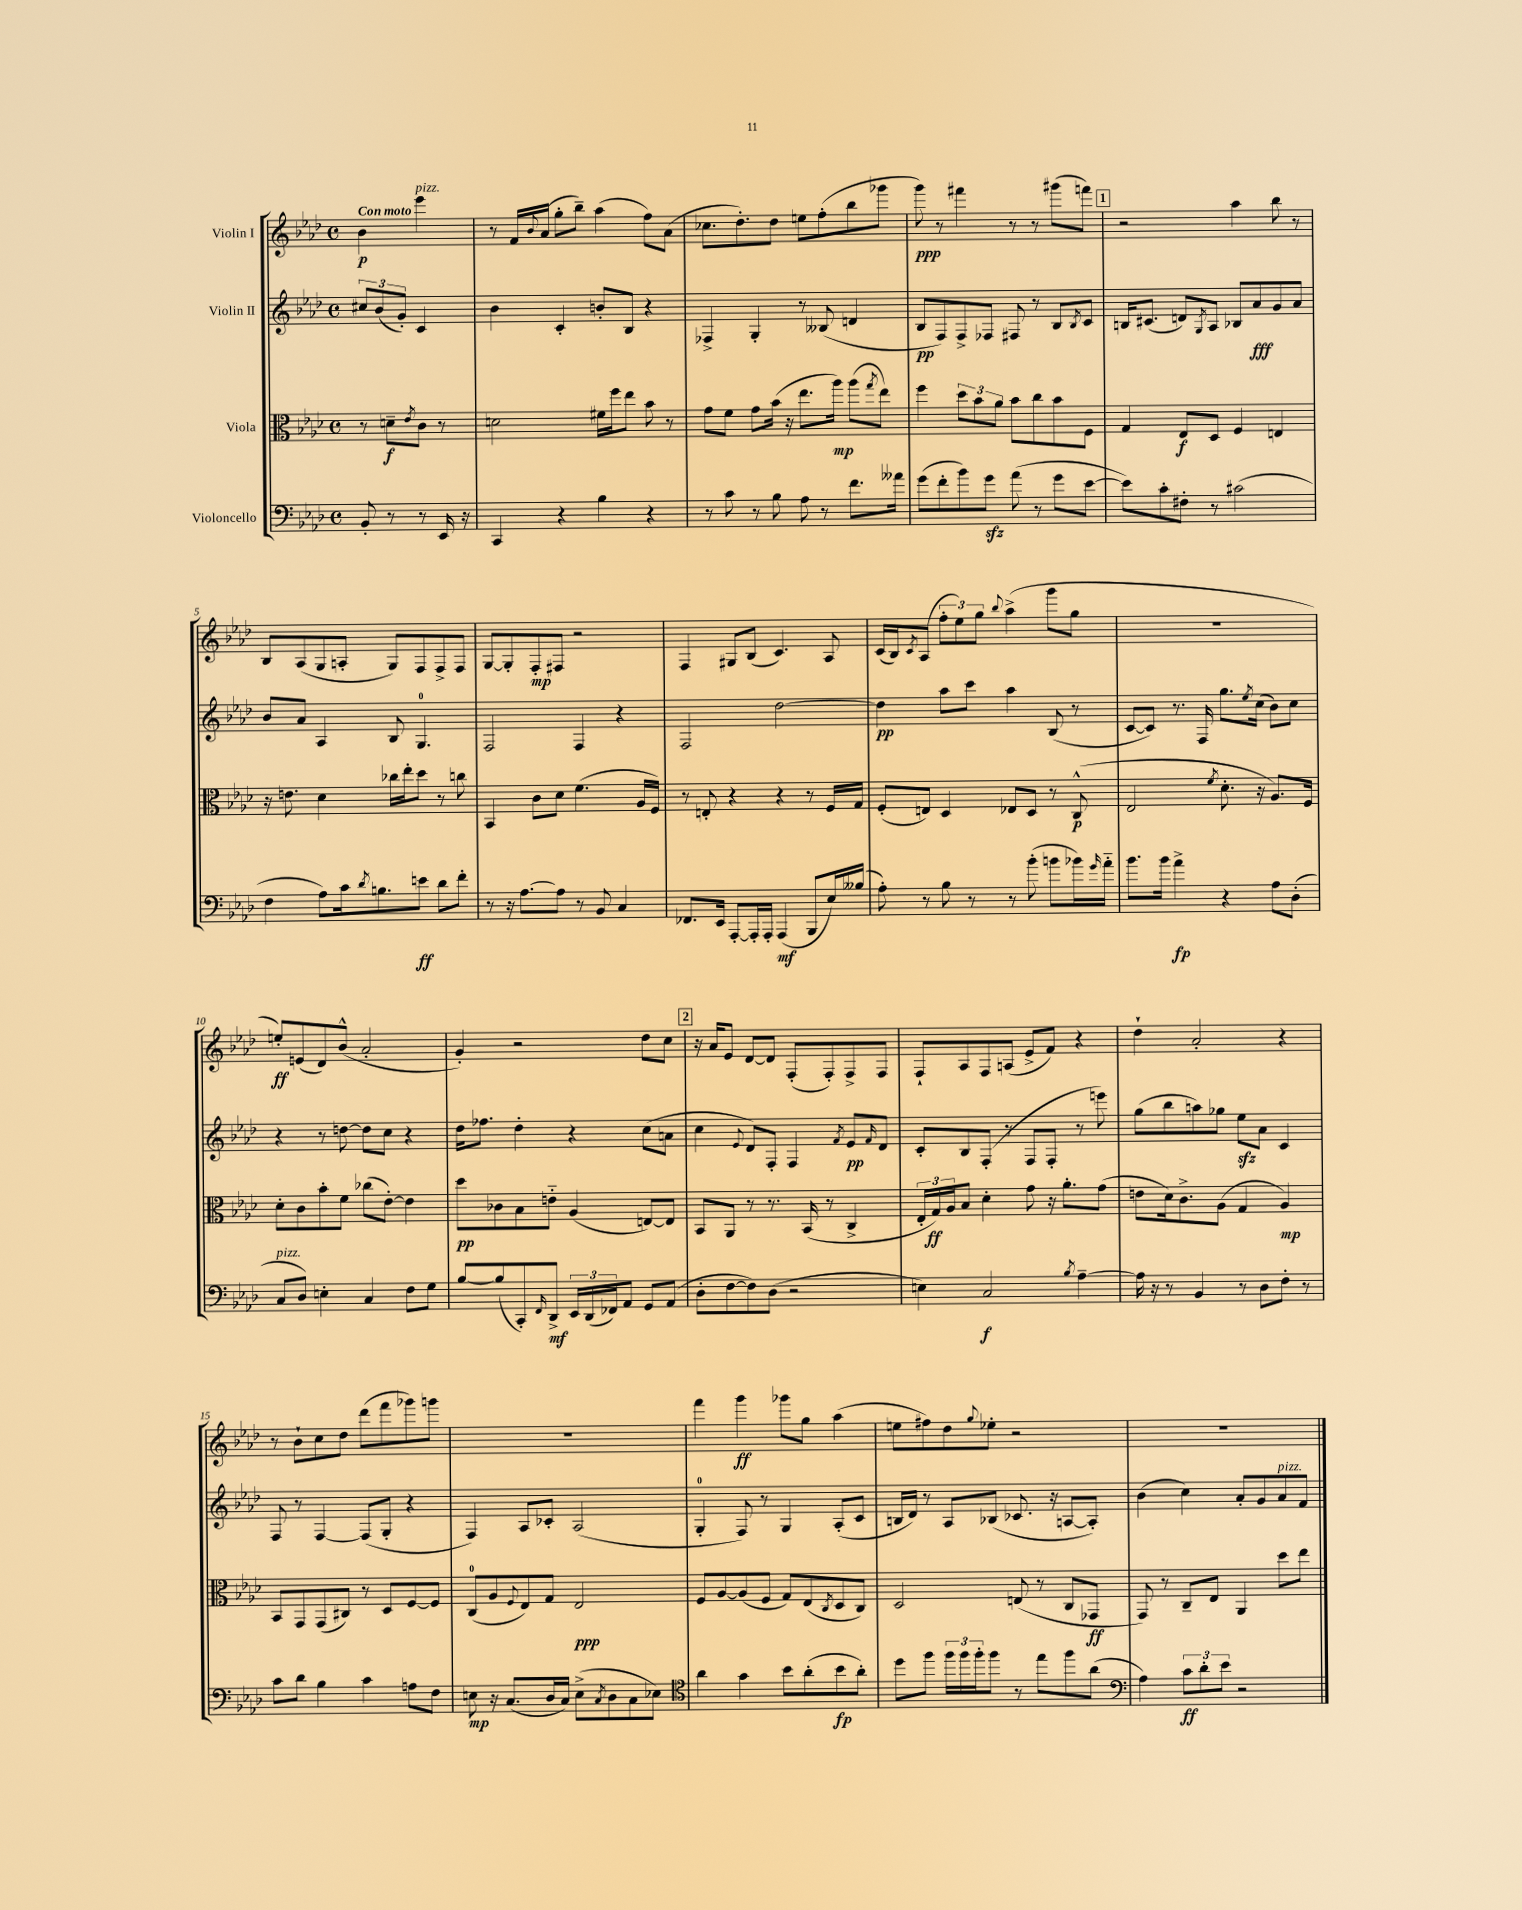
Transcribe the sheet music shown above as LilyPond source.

<<
\new StaffGroup <<
\new Staff = "s0" \with { instrumentName = "Violin I" } {
    \clef treble \key aes \major \defaultTimeSignature \time 4/4 \partial 2 \tempo "Con moto"
    bes'4\p ees'''4^\markup { \italic "pizz." } |
    r8 f'16 \appoggiatura { bes'8 } aes'16( g''8-. bes''8--) aes''4( f''8) aes'8( |
    ces''8. des''8.-.) des''8 e''8 f''8-.( bes''8 ges'''8 |
    g'''8\ppp) r8 fis'''4 r8 r8 gis'''8( f'''8) |
    \mark \markup { \box "1" } r2 aes''4 bes''8 r8 |
    bes8 aes8( g8 a8-. g8) f8 f8-> f8 |
    g8~ g8-. f8-.\mp fis8 r2 |
    f4 gis8 bes8( c'4.) aes8 |
    c'16( bes16) \acciaccatura { c'8 } aes8( \tuplet 3/2 { f''8-. ees''8) g''8 } \appoggiatura { bes''8 } aes''4->( g'''8 g''8 |
    R1 |
    e''8-.\ff) e'8( des'8) bes'8-^( aes'2-. |
    g'4-.) r2 des''8 c''8 |
    \mark \markup { \box "2" } r16 aes'16 ees'8 des'8~ des'8 f8-.( f8-.) f8-> f8 |
    f8-! aes8 f8 a8( ees'8-> f'8) r4 |
    des''4-! aes'2-. r4 |
    r8 bes'8-! c''8 des''8 des'''8( f'''8 ges'''8) g'''8 |
    R1 |
    f'''4 g'''4\ff ges'''8 g''8 aes''4( |
    e''8 fis''8) des''8 \appoggiatura { g''8 } ees''8-. r2 |
    R1 \bar "|." |
}
\new Staff = "s1" \with { instrumentName = "Violin II" } {
    \clef treble \key aes \major \defaultTimeSignature \time 4/4 \partial 2
    \tuplet 3/2 { cis''8 bes'8( g'8-.) } c'4 |
    bes'4 c'4-. b'8-. bes8 r4 |
    fes4-> g4-. r8 beses8( d'4 |
    bes8\pp f8) f8-> fes8 fis8 r8 bes8 \acciaccatura { bes8 } c'8 |
    \mark \markup { \box "1" } b16 cis'8.( d'8) \acciaccatura { g8 } aes8 bes8 aes'8\fff g'8 aes'8 |
    bes'8 aes'8 aes4 bes8 g4.-0 |
    f2 f4 r4 |
    f2 des''2~ |
    des''4\pp aes''8 c'''8 aes''4 bes8( r8 |
    c'8~ c'8) r8. f16 g''8. \acciaccatura { ees''8 } c''16( bes'8) c''8 |
    r4 r8 d''8~ d''8 c''8 r4 |
    des''16 fes''8. des''4-. r4 c''8( a'8 |
    \mark \markup { \box "2" } c''4 \appoggiatura { ees'8 } des'8) f8-. f4 \acciaccatura { f'8 } ees'8\pp \grace { f'16 } des'8 |
    c'8-. bes8 f8-.( r8 f8 f8-. r8 e'''8) |
    g''8( bes''8 a''8) ges''8 ees''8\sfz aes'8 c'4 |
    f8 r8 f4~ f8( g8-. r4 |
    f4) aes8 ces'8-. aes2( |
    g4-0-. f8) r8 g4 aes8-.( c'8 |
    b16 des'16) r8 aes8 bes8( ces'8. r16 a8~ a8-.) |
    bes'4( c''4) aes'8-. g'8 aes'8^\markup { \italic "pizz." } f'8 \bar "|." |
}
\new Staff = "s2" \with { instrumentName = "Viola" } {
    \clef alto \key aes \major \defaultTimeSignature \time 4/4 \partial 2
    r8 d'8--\f \acciaccatura { ees'8 } c'8 r8 |
    d'2 fis'16 f''16 ees''8 bes'8 r8 |
    g'8 f'8 g'8 bes'16( r16 ees''8. aes''16\mp) aes''8( \acciaccatura { g''8 } ees''8) |
    f''4 \tuplet 3/2 { des''8 bes'8 aes'8 } bes'8 c''8 bes'8 f8 |
    \mark \markup { \box "1" } g4 ees8\f des8 f4 e4 |
    r16 e'8. des'4 ces''16 ees''16-. des''8 r8 c''8 |
    bes,4 c'8 des'8 f'4.( aes16 f16) |
    r8 e8-. r4 r4 r8 f16 g16 |
    f8-.( e8) des4 ees8 des8 r8 c8-^\p( |
    ees2 \acciaccatura { f'8 } des'8.-. r16 aes8.) f16 |
    des'8-. c'8 bes'8-. f'8 ces''8( ees'8~-.) ees'4 |
    des''8\pp ces'8 bes8 e'8-_ aes4( e8~) e8 |
    \mark \markup { \box "2" } bes,8 aes,8 r8 r8. bes,16( r8 c4-> |
    \tuplet 3/2 { ees16-. g16\ff) aes16 } bes8 des'4-. g'8 r16 aes'8.-. g'8( |
    e'8 des'16) c'8.-> aes8( g4 aes4\mp) |
    bes,8 g,8 g,8( cis8) r8 des8 f8~ f8 |
    c8-0( aes8 \appoggiatura { f8 } ees8) g8 ees2\ppp |
    f8 aes8~ aes8( f8 g8) ees8( \acciaccatura { c8 } des8 c8) |
    des2 e8( r8 c8 ges,8\ff |
    g,8) r8 c8-- ees8 aes,4 des''8 ees''8 \bar "|." |
}
\new Staff = "s3" \with { instrumentName = "Violoncello" } {
    \clef bass \key aes \major \defaultTimeSignature \time 4/4 \partial 2
    bes,8-. r8 r8 ees,16 r16 |
    c,4 r4 bes4 r4 |
    r8 c'8 r8 bes8 aes8 r8 f'8. aeses'16 |
    g'8( f'8-. bes'8) g'8\sfz aes'8( r8 g'8 ees'8~ |
    \mark \markup { \box "1" } ees'8) c'8-. fis8-. r8 cis'2( |
    f4 aes8) c'16 \acciaccatura { des'8 } b8. e'8\ff des'8 f'8-. |
    r8 r16 aes8.~ aes8 r8 bes,8 c4 |
    fes,8. ees,16 aes,,8~-. aes,,16-. aes,,16-. aes,,4\mf( bes,,8 ees16) beses16( |
    aes8-.) r8 bes8 r8 r8 bes'8-.( b'8 bes'16) \grace { g'16 } aes'16-_ |
    bes'8. bes'16 aes'4->\fp r4 aes8 des8-.( |
    c8^\markup { \italic "pizz." } des8) e4-. c4 f8 g8 |
    bes8~ bes8( c,8-.) \grace { f,16 } des,8->\mf \tuplet 3/2 { ees,16 des,16( fes,16) } aes,8 g,8 aes,8( |
    \mark \markup { \box "2" } des8-. f8~ f8) des8( r2 |
    e4) c2\f \acciaccatura { bes8 } aes4~-- |
    aes16 r16 r8 bes,4 r8 des8 f8-. r8 |
    c'8 des'8 bes4 c'4 a8 f8 |
    e8\mp r16 c8.( des16 c16) e8->( \acciaccatura { c8 } des8 c8 ees8) |
    \clef tenor aes'4 g'4 bes'8 aes'8-.( bes'8\fp aes'8-.) |
    des''8 f''8 \tuplet 3/2 { f''16 f''16 f''16-. } f''8 r8 ees''8 f''8 aes'8( |
    \clef bass aes4) \tuplet 3/2 { c'8\ff des'8-. ees'8 } r2 \bar "|." |
}
>>
>>
